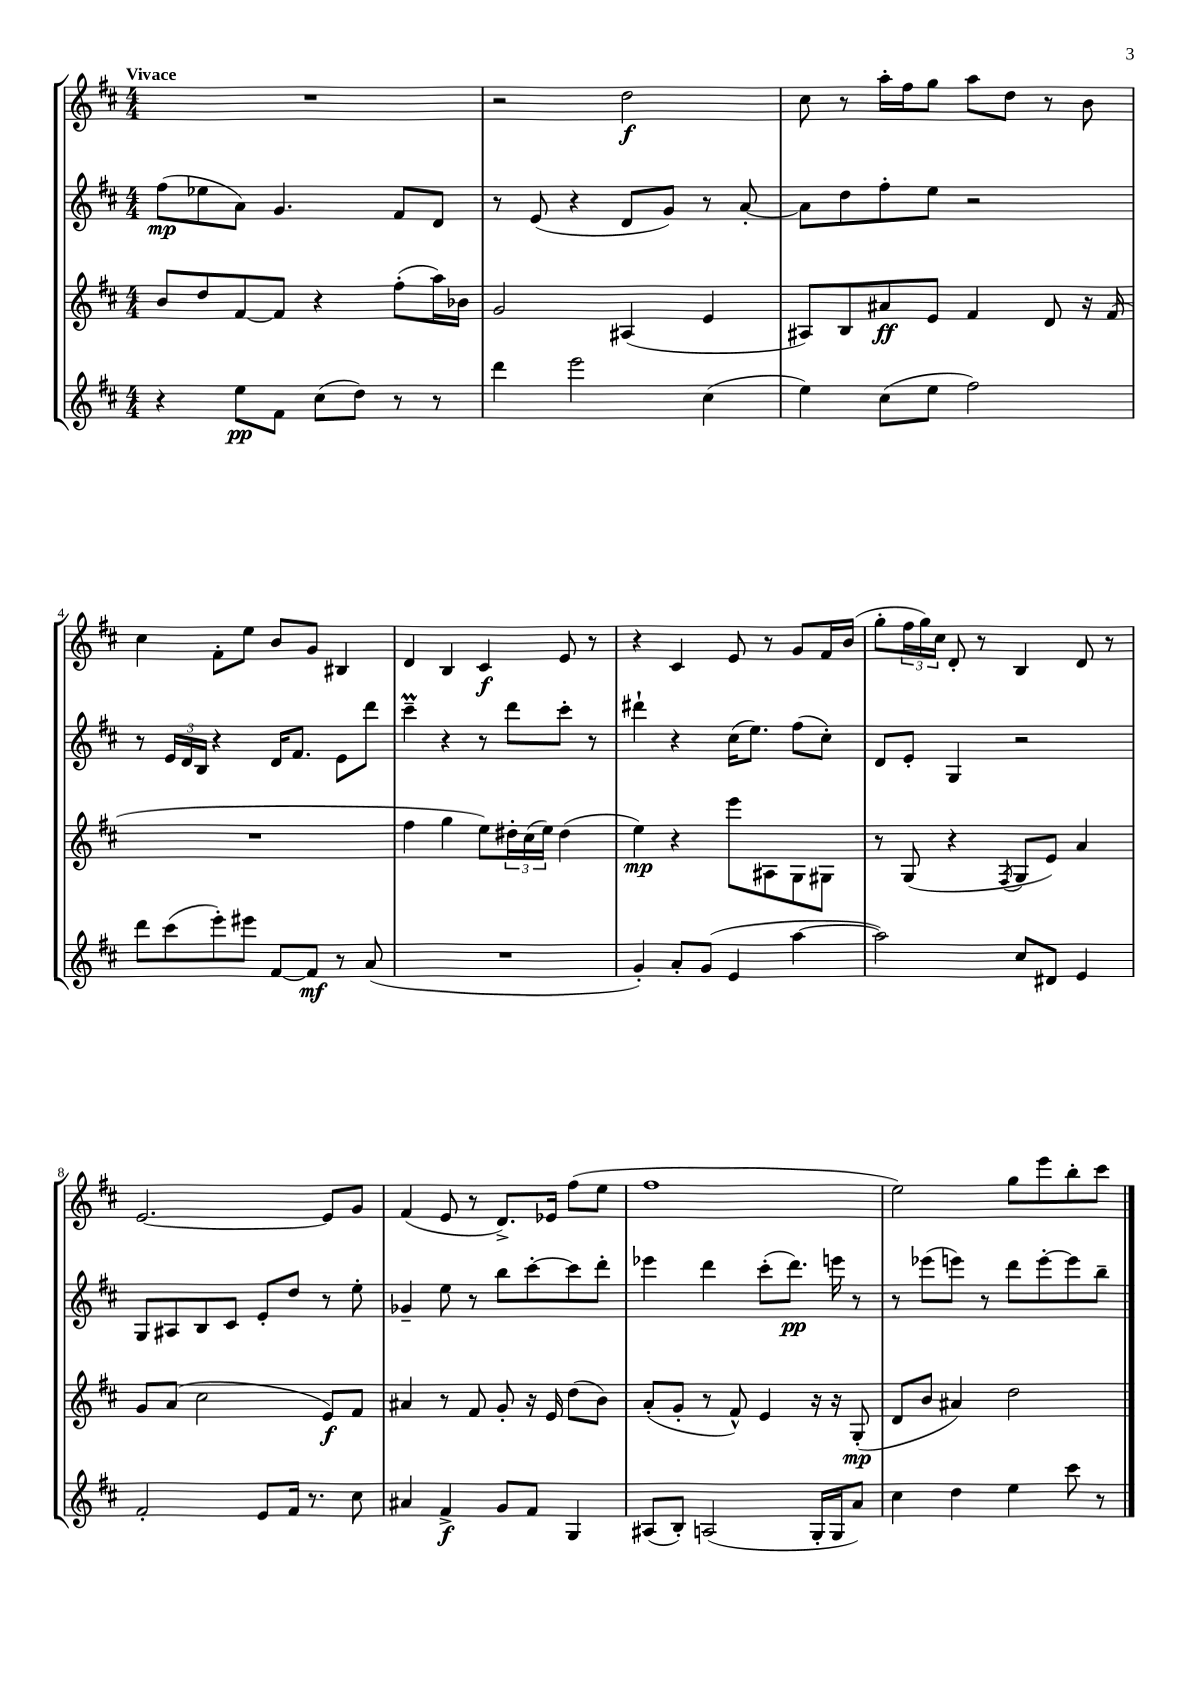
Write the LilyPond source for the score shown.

<<
\new StaffGroup <<
\new Staff = "s0" {
    \clef treble \key d \major \numericTimeSignature \time 4/4 \tempo "Vivace"
    R1 |
    r2 d''2\f |
    cis''8 r8 a''16-. fis''16 g''8 a''8 d''8 r8 b'8 |
    cis''4 fis'8-. e''8 b'8 g'8 bis4 |
    d'4 b4 cis'4\f e'8 r8 |
    r4 cis'4 e'8 r8 g'8 fis'16 b'16( |
    g''8-. \tuplet 3/2 { fis''16 g''16) cis''16 } d'8-. r8 b4 d'8 r8 |
    e'2.~ e'8 g'8 |
    fis'4( e'8 r8 d'8.->) ees'16 fis''8( e''8 |
    fis''1 |
    e''2) g''8 e'''8 b''8-. cis'''8 \bar "|." |
}
\new Staff = "s1" {
    \clef treble \key d \major \numericTimeSignature \time 4/4
    fis''8\mp( ees''8 a'8) g'4. fis'8 d'8 |
    r8 e'8( r4 d'8 g'8) r8 a'8~-. |
    a'8 d''8 fis''8-. e''8 r2 |
    r8 \tuplet 3/2 { e'16 d'16 b16 } r4 d'16 fis'8. e'8 d'''8 |
    cis'''4--\prall r4 r8 d'''8 cis'''8-. r8 |
    dis'''4-! r4 cis''16( e''8.) fis''8( cis''8-.) |
    d'8 e'8-. g4 r2 |
    g8 ais8 b8 cis'8 e'8-. d''8 r8 e''8-. |
    ges'4-- e''8 r8 b''8 cis'''8~-. cis'''8 d'''8-. |
    ees'''4 d'''4 cis'''8-.( d'''8.\pp) e'''16 r8 |
    r8 ees'''8( e'''8) r8 d'''8 e'''8~-. e'''8 b''8-- \bar "|." |
}
\new Staff = "s2" {
    \clef treble \key d \major \numericTimeSignature \time 4/4
    b'8 d''8 fis'8~ fis'8 r4 fis''8-.( a''16) bes'16 |
    g'2 ais4( e'4 |
    ais8) b8 ais'8\ff e'8 fis'4 d'8 r16 fis'16( |
    R1 |
    fis''4 g''4 e''8) \tuplet 3/2 { dis''16-. cis''16( e''16) } dis''4( |
    e''4\mp) r4 e'''8 ais8 g8 gis8 |
    r8 g8( r4 \acciaccatura { fis8 } g8 e'8) a'4 |
    g'8 a'8( cis''2 e'8\f) fis'8 |
    ais'4 r8 fis'8 g'8-. r16 e'16 d''8( b'8) |
    a'8-.( g'8-. r8 fis'8-^) e'4 r16 r16 g8-.\mp( |
    d'8 b'8 ais'4) d''2 \bar "|." |
}
\new Staff = "s3" {
    \clef treble \key d \major \numericTimeSignature \time 4/4
    r4 e''8\pp fis'8 cis''8( d''8) r8 r8 |
    d'''4 e'''2 cis''4( |
    e''4) cis''8( e''8 fis''2) |
    d'''8 cis'''8( e'''8-.) eis'''8 fis'8~ fis'8\mf r8 a'8( |
    R1 |
    g'4-.) a'8-. g'8( e'4 a''4~ |
    a''2) cis''8 dis'8 e'4 |
    fis'2-. e'8 fis'16 r8. cis''8 |
    ais'4 fis'4->\f g'8 fis'8 g4 |
    ais8( b8-.) a2( g16-. g16 a'8) |
    cis''4 d''4 e''4 cis'''8 r8 \bar "|." |
}
>>
>>
